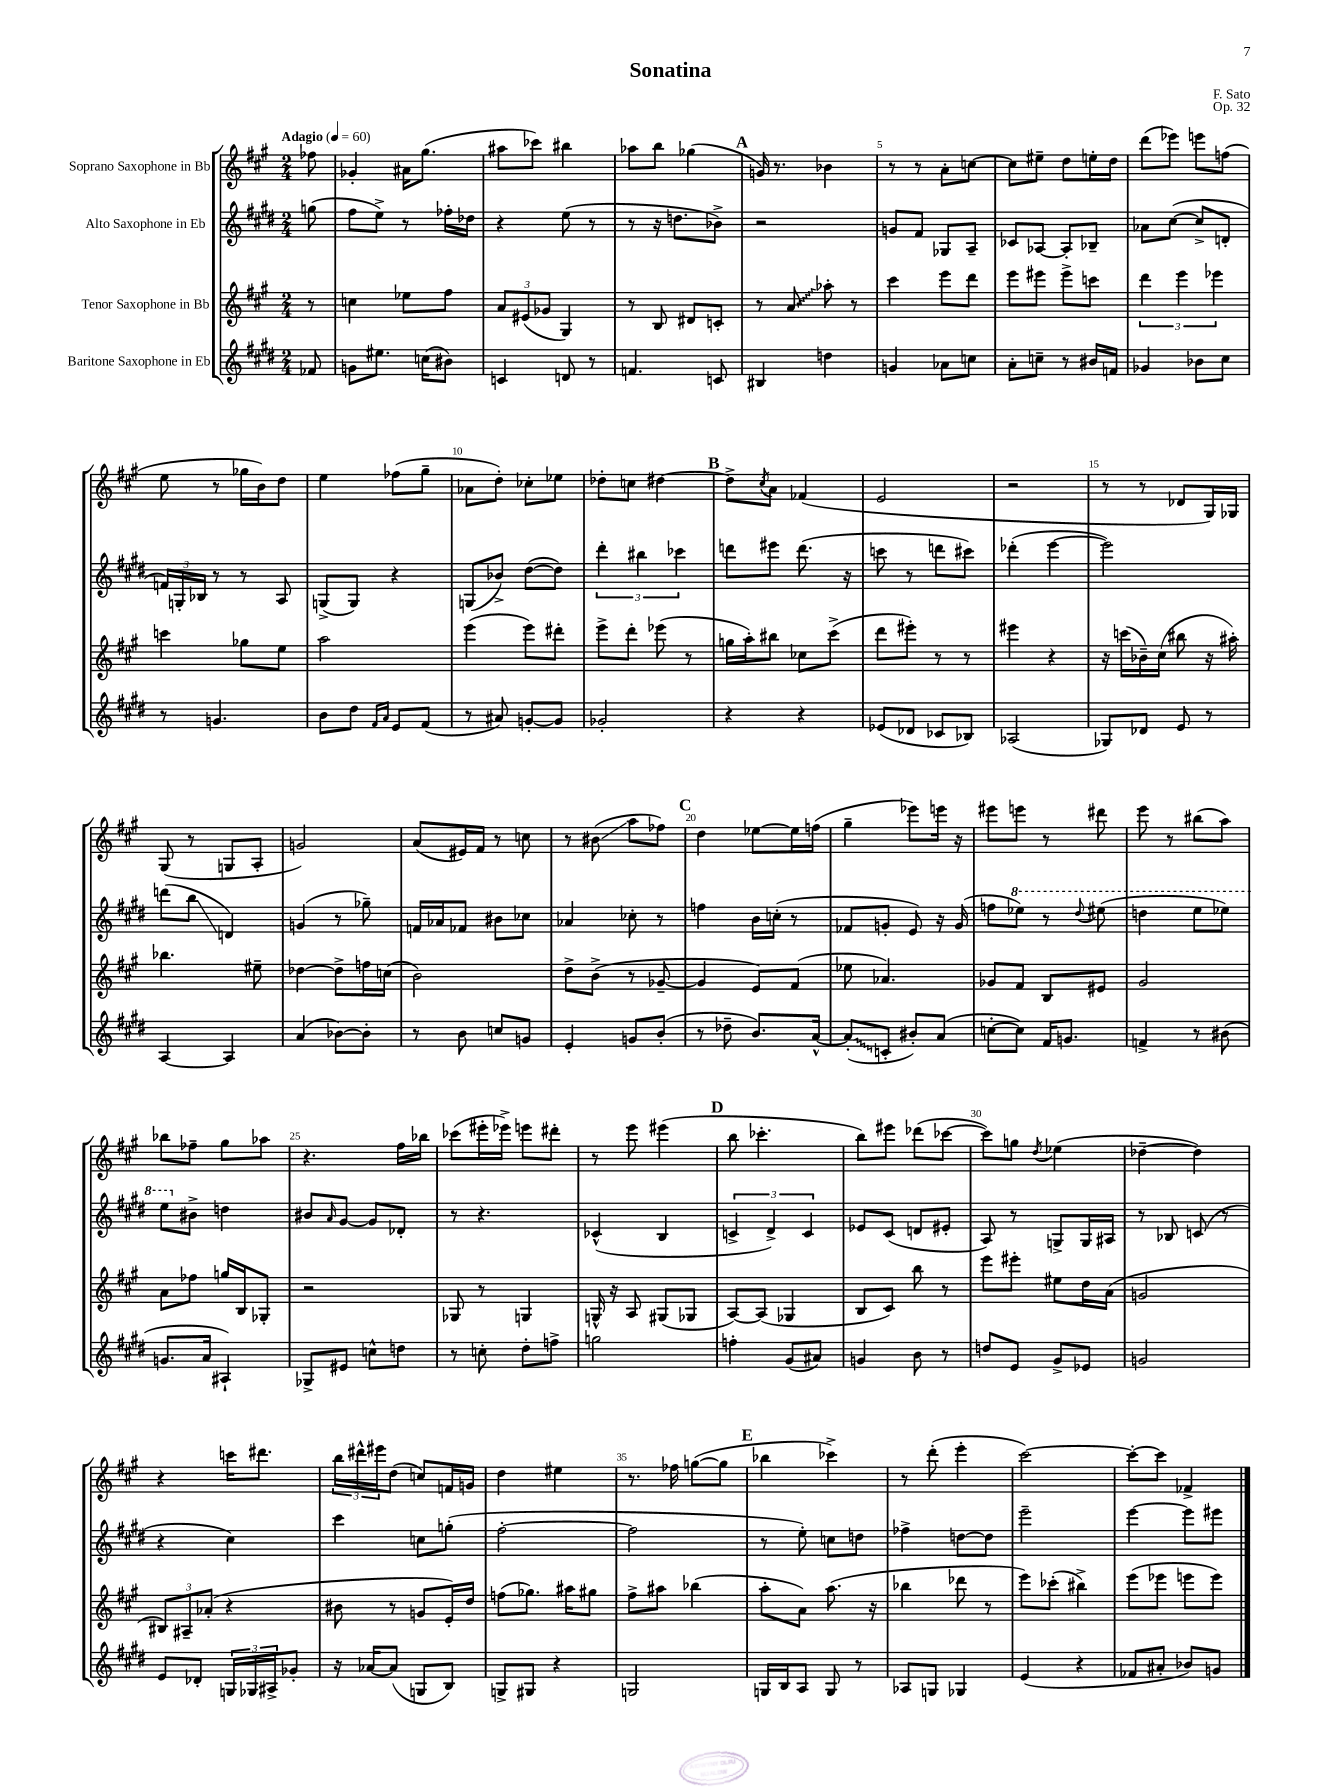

**kern	**kern	**kern	**kern
*staff4	*staff3	*staff2	*staff1
*clefG2	*clefG2	*clefG2	*clefG2
*k[f#c#g#d#]	*k[f#c#g#]	*k[f#c#g#d#]	*k[f#c#g#]
*M2/4	*M2/4	*M2/4	*M2/4
*MM60	*MM60	*MM60	*MM60
8f-	8r	(8gg	8ff-
=	=	=	=
8g	4cc	8ff#	4g-'
8.ee#	.	8ee^)	.
.	8ee-	8r	16a#
(16cc	.	.	(8.gg#
8b#)	8ff#	16ff-'	.
.	.	16dd-	.
=	=	=	=
4c	12a	4r	8aa#
.	(12e#	.	.
.	.	.	8ccc-)
.	12g-	.	.
8d	4G#)	(8ee	4bb#
8r	.	8r	.
=	=	=	=
4.f	8r	8r	8aa-
.	8B	16r	8bb
.	.	8.dd	.
.	8d#	.	(4gg-
8c	8c'	8b-^)	.
=	=	=	=
4B#	8r	2r	16g)
.	.	.	8.r
.	8a	.	.
4dd	8aa-'	.	4b-
.	8r	.	.
=	=	=	=
4g	4ccc#	8g	8r
.	.	8f#	8r
8a-	8eee	8G-	8a'
8cc	8ddd	8A~	[8cc
=	=	=	=
8a'	8eee	8c-	8cc]
8cc~	8eee#	[8A-	8ee#~
8r	8eee#^	8A-']	8dd
16b#	8ccc	8B-~	16ee'
16f	.	.	16dd
=	=	=	=
4g-	6ddd	8a-	(8ddd
.	.	([8cc#	8eee-)
.	6eee	.	.
8b-	.	8cc#^]	8eee
.	6eee-	.	.
8cc#	.	8d'	(8ff
=	=	=	=
8r	4ccc	24f)	8ee
.	.	24G'	.
.	.	24B-	.
4.g	.	8r	8r
.	8gg-	8r	16gg-
.	.	.	16b)
.	8ee	8A	8dd
=	=	=	=
8b	2aa	(8G^	4ee
8dd#	.	8G)	.
16qqf#	.	.	.
16qqa	.	.	.
8e	.	4r	(8ff-
(8f#	.	.	8gg#~
=	=	=	=
8r	(4eee	(8G	8a-
8a#)	.	8b-^)	8dd')
[8g'	8eee)	([8dd#	8cc-'
8g]	8ddd#'	8dd#])	8ee-
=	=	=	=
2g-'	8eee^	6ddd#'	8dd-'
.	8ddd'	.	8cc
.	.	6bb#	.
.	(8eee-	.	[4dd#
.	.	6ccc-	.
.	8r	.	.
=	=	=	=
4r	16gg	8ddd	8dd#^]
.	16aa')	.	.
.	.	.	8qcc#
.	8bb#	8eee#	8a
4r	8cc-	(8.ddd	(4f-
.	(8ccc#^	.	.
.	.	16r	.
=	=	=	=
(8e-	8ddd	8ccc	2e
8d-	8eee#')	8r	.
8c-	8r	8ddd	.
8B-)	8r	8ccc#)	.
=	=	=	=
(2A-	4eee#	(4ddd-'	2r
.	4r	[4eee	.
=	=	=	=
8G-)	16r	2eee])	8r
.	(16ccc	.	.
8d-	16b-~)	.	8r
.	(16cc#	.	.
8e	8bb#	.	8d-
8r	16r	.	16G#)
.	16aa#')	.	16G-
=	=	=	=
[4A	4.bb-	(8ddd	(8G#
.	.	8bb	8r
4A]	.	4d)	8G
.	8ee#~	.	8A'
=	=	=	=
(4a	[4dd-	(4g	2g)
[8b-)	8dd-^]	8r	.
8b-']	16ff	8gg-~)	.
.	(16cc	.	.
=	=	=	=
8r	2b)	16f	(8a
.	.	16a-	.
8b	.	8f-	16e#)
.	.	.	16f#
8cc	.	8b#	8r
8g	.	8cc-	8cc
=	=	=	=
4e'	8dd^	4a-	8r
.	(8b^	.	(8b#
8g	8r	8cc-'	8aa
(8b'	[8g-~	8r	8ff-)
=	=	=	=
8r	4g-]	4ff	4dd
8dd-~	.	.	.
8.b)	8e)	16b	[8ee-
.	.	(16cc'	.
.	(8f#	8r	16ee-]
[16a^^	.	.	(16ff
=	=	=	=
(8a']	8ee-	8f-	4gg#~
8c'	4.a-)	8g'	.
8b#')	.	8e)	8eee-)
(8a	.	16r	16eee
.	.	(16g	16r
=	=	=	=
[8cc'	8g-	8ff	8eee#
8cc])	8f#	8eee-)	8eee
16f#	8B	8r	8r
8.g	.	.	.
.	.	8qqddd#	.
.	8e#	(8eee#	8ddd#
=	=	=	=
4f^	2g#	4ddd	8eee
.	.	.	8r
8r	.	8eee	(8bb#
(8b#	.	8eee-)	8aa)
=	=	=	=
8.g	8a	8eee	8bb-
.	8ff-	8b#^	8ff-~
16a	.	.	.
4A#`)	16gg	4dd	8gg#
.	16B	.	.
.	8G-'	.	8aa-
=	=	=	=
8G-^	2r	8b#	4.r
.	.	16qqa	.
8e#	.	[8g#	.
8cc^^	.	8g#]	.
8dd	.	8d-'	16ff#
.	.	.	16bb-
=	=	=	=
8r	8G-	8r	(8ccc-
8cc'	8r	4.r	16eee#'
.	.	.	16eee-^)
8dd#'	4G	.	8eee
8ff^	.	.	8ddd#'
=	=	=	=
2gg	16G^^	(4c-^^	8r
.	16r	.	.
.	8A	.	8eee
.	(8G#	4B	(4eee#
.	8G-	.	.
=	=	=	=
4ff'	[8A)	6c^	8bb
.	(8A]	.	4.ccc-'
.	.	6d#^)	.
(8g#	4G-	.	.
.	.	6c	.
8a#)	.	.	.
=	=	=	=
4g	8B	8e-	8bb)
.	8c#)	(8c#	8eee#
8b	8bb	8d	(8ddd-
8r	8r	8e#'	[8ccc-
=	=	=	=
8dd	8eee	8A)	8ccc-])
8e	8eee#'	8r	8gg
.	.	.	8qdd
8g#^	8ee#	8G^	(4ee-
8e-	16dd	16G	.
.	(16a	16A#	.
=	=	=	=
2g	2g	8r	[4dd-~
.	.	8B-	.
.	.	(8c	4dd-])
.	.	8r	.
=	=	=	=
8e	12B#)	4r	4r
.	12A#~	.	.
8d-'	.	.	.
.	(12a-'	.	.
24G	4r	4cc#)	16ccc
24G-	.	.	.
.	.	.	8.ddd#
24A#^	.	.	.
8g-'	.	.	.
=	=	=	=
16r	8b#	4ccc#	24bb
.	.	.	24ddd#^^
[16a-	.	.	.
.	.	.	24eee#
(8a-]	8r	.	(8dd
8G	8g	8cc	8cc)
8B)	16e')	(8gg'	16f
.	16dd	.	16g
=	=	=	=
8G^	(8ff	[2ff#'	4dd
8G#	8.gg-)	.	.
4r	.	.	4ee#
.	16aa#	.	.
.	8gg#	.	.
=	=	=	=
2G	8ff#^	2ff#]	8.r
.	8aa#	.	.
.	.	.	16ff-
.	(4bb-	.	([8gg
.	.	.	8gg]
=	=	=	=
16G	8aa'	8r	4bb-
16B	.	.	.
8A	8a)	8ee')	.
8G	(8.aa	8cc	4ccc-^)
8r	.	8dd	.
.	16r	.	.
=	=	=	=
8A-	4bb-	4ff-^	8r
8G	.	.	(8ddd'
4G-	8ddd-	[8dd	4eee'
.	8r	8dd]	.
=	=	=	=
(4e	8eee)	2eee~	[2ccc#)
.	(8ccc-'	.	.
4r	4bb#^)	.	.
=	=	=	=
8f-	(8eee	[4eee	8ccc#'_
8a#'	8eee-	.	8ccc#]
8b-)	8eee	8eee]	4f-^
8g	8eee)	8eee#	.
==	==	==	==
*-	*-	*-	*-
